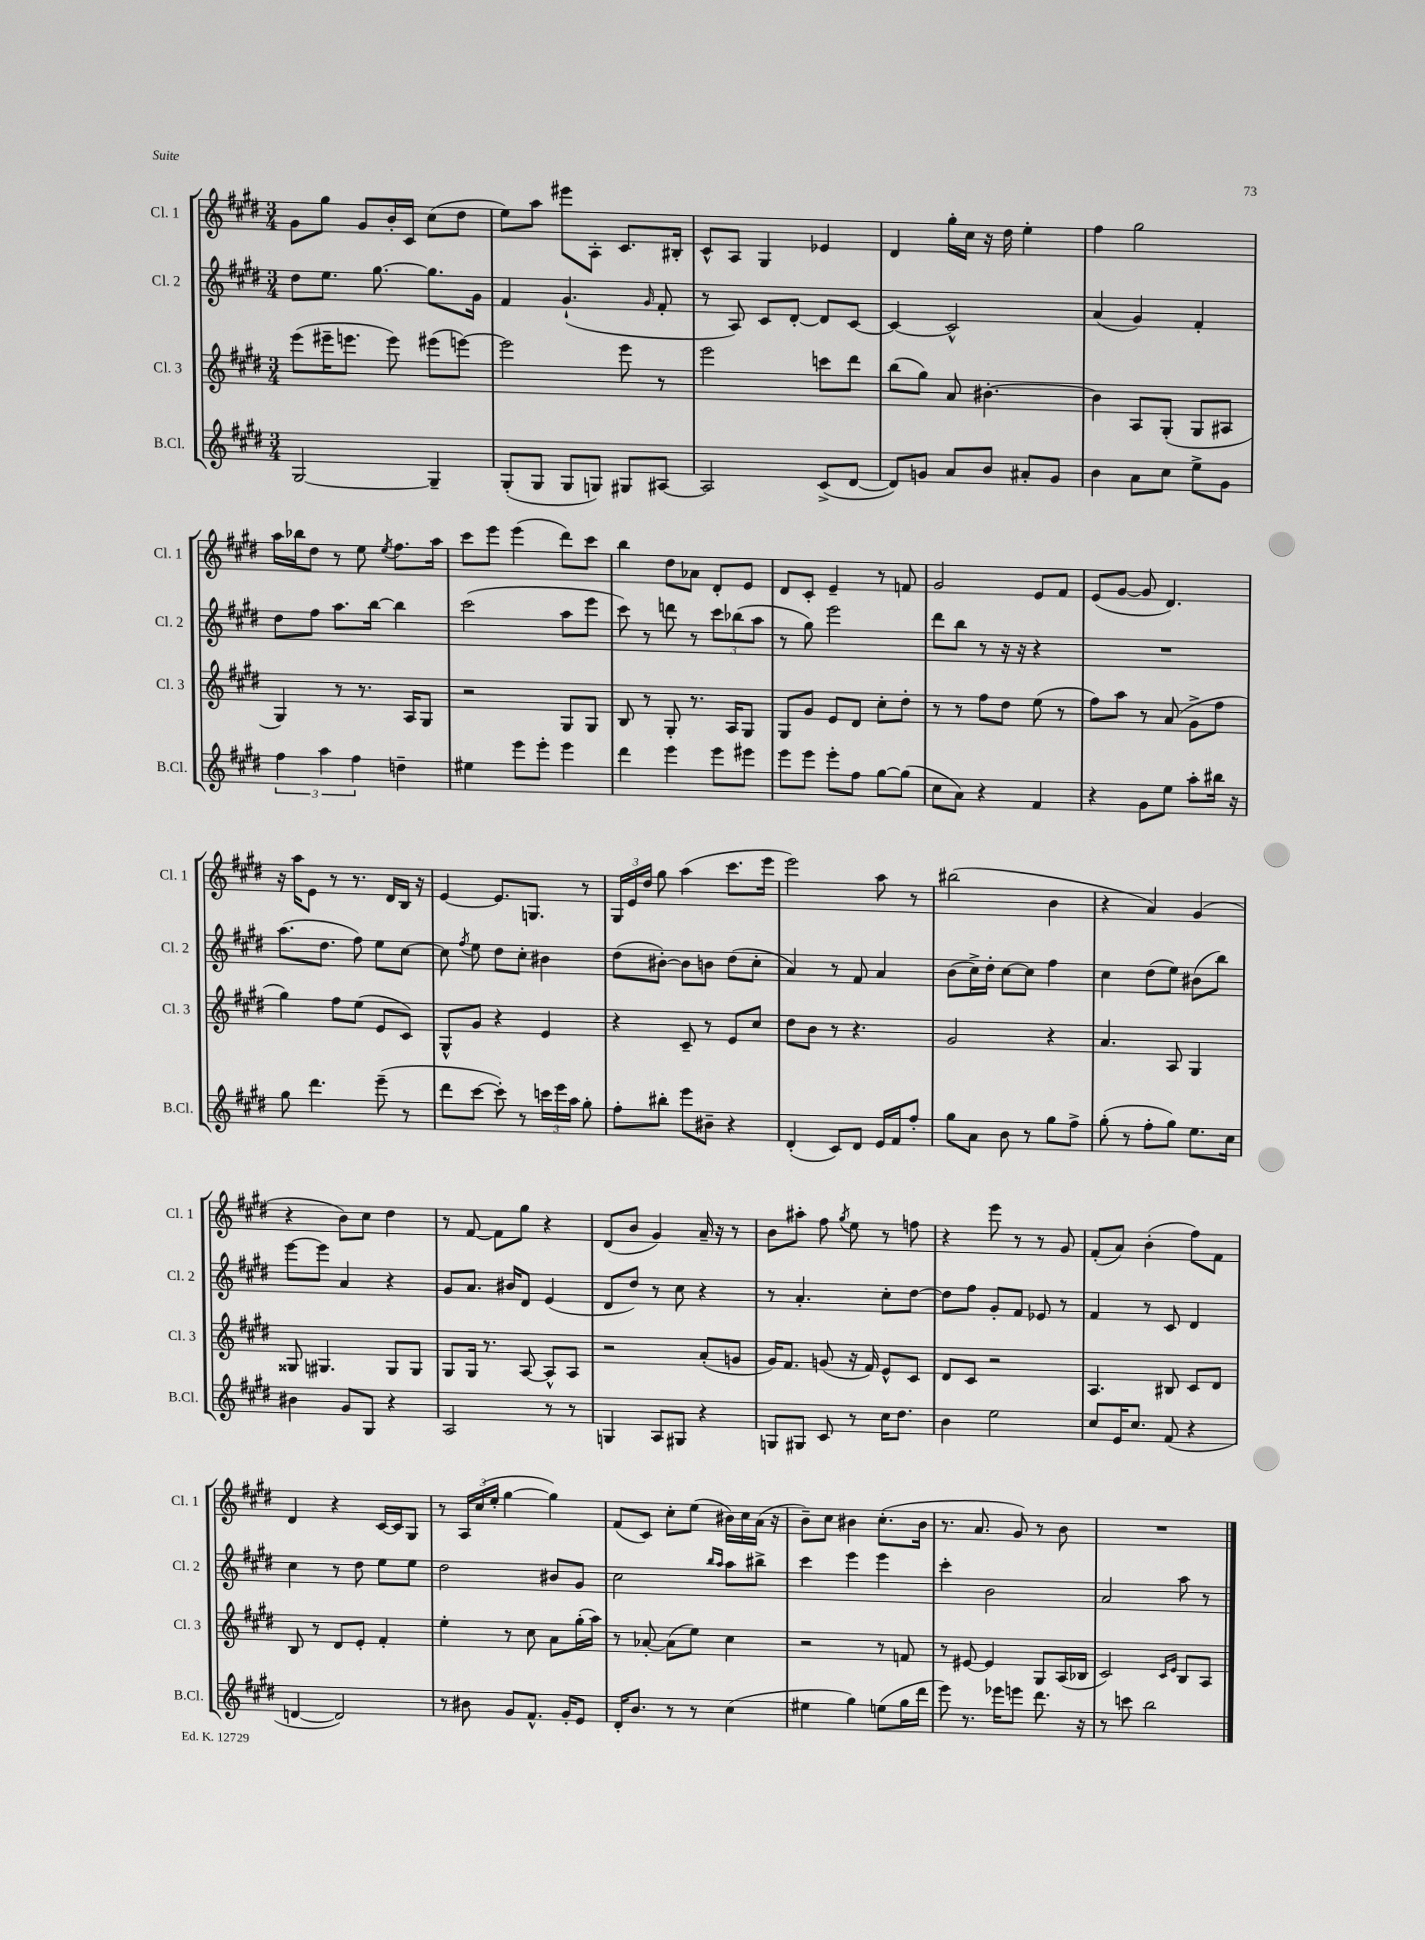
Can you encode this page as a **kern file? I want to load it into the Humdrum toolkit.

**kern	**kern	**kern	**kern
*staff4	*staff3	*staff2	*staff1
*clefG2	*clefG2	*clefG2	*clefG2
*k[f#c#g#d#]	*k[f#c#g#d#]	*k[f#c#g#d#]	*k[f#c#g#d#]
*M3/4	*M3/4	*M3/4	*M3/4
[2G#	(8eee	8dd#	8g#
.	16eee#~	8.ee	8gg#
.	8.eee	.	.
.	.	.	8g#
.	.	[8.gg#	.
.	8eee)	.	16b'
.	.	.	16c#
4G#~]	(8eee#	8.gg#]	(8cc#
.	[8eee)	.	8dd#
.	.	16g#	.
=	=	=	=
(8G#'	2eee]	4f#	8ee)
8G#	.	.	8aa
8G#	.	(4.g#`	8eee#
8G)	.	.	8A'
8G#	8eee	.	8.c#
.	.	16qqg#	.
[8A#	8r	8f#'	.
.	.	.	16B#'
=	=	=	=
2A#]	2eee	8r	8c#^^
.	.	8A)	8A
.	.	8c#	4G#
.	.	[8d#'	.
(8c#^	8ccc	8d#]	4e-
[8d#	8ddd#	[8c#	.
=	=	=	=
8d#])	(8bb	4c#_	4d#
8g	8gg#)	.	.
8a	8a	2c#^^]	16gg#'
.	.	.	16cc#
8b	[4.b#'	.	16r
.	.	.	16dd#
8a#'	.	.	4ee'
8g	.	.	.
=	=	=	=
4b	4b#]	(4a	4ff#
8a	8A	4g#)	2gg#
8cc#	(8G#'	.	.
8ee^	8G#	4f#'	.
8g#	8A#	.	.
=	=	=	=
6ff#	4G#)	8dd#	16aa
.	.	.	16bb-
.	.	8ff#	8dd#
6aa	.	.	.
.	8r	8.aa	8r
6ff#	.	.	.
.	8.r	.	8ee
.	.	[16bb	.
.	.	.	8qee
4dd~	.	4bb]	8.ff#
.	16A	.	.
.	8G#	.	.
.	.	.	16aa
=	=	=	=
4ee#	2r	(2ccc#	8ccc#
.	.	.	8eee
8eee	.	.	(4eee
8eee'	.	.	.
4eee	8G#	8aa	8ddd#)
.	8G#	8eee	8ccc#
=	=	=	=
4ddd#	8B	8ccc#)	4bb
.	8r	8r	.
4eee	8G#'	8ddd	8dd#
.	8.r	8r	8a-
8eee	.	12ccc#	8d#'
.	16A	.	.
.	.	(12bb-	.
8eee#	8G#	.	8e
.	.	12aa	.
=	=	=	=
8eee	8G#	8r	8d#
8eee	8g#	8gg#)	8c#'
8eee'	8e	2eee	4e~
8ff#	8d#	.	.
[8gg#	8cc#'	.	8r
(8gg#]	8dd#'	.	8f
=	=	=	=
8cc#	8r	8ddd#	2g#
8a)	8r	8bb	.
4r	8ff#	8r	.
.	8dd#	16r	.
.	.	16r	.
4f#	(8ee	4r	8e
.	8r	.	8f#
=	=	=	=
4r	8ff#)	2.r	(8e
.	8aa	.	[8g#
8g#	8r	.	8g#]
8ee	(8a	.	4.d#)
8aa'	8g#^	.	.
16bb#	8ff#	.	.
16r	.	.	.
=	=	=	=
8gg#	4gg#)	(8.aa	16r
.	.	.	16aa
4.ddd#	.	.	8e
.	.	8.dd#	.
.	8ff#	.	8r
.	(8ee	8ff#)	8.r
(8eee~	8e	8ee	.
.	.	.	16d#
8r	8c#)	[8cc#	16B
.	.	.	16r
=	=	=	=
8ddd#	8G#^^	8cc#]	[4e
.	.	8qff#	.
[8ccc#	8g#	8ee	.
8ccc#'])	4r	8dd#	8.e]
8r	.	8cc#'	.
.	.	.	8.G
24ccc	4e	4b#	.
24eee	.	.	.
24aa	.	.	.
8gg#'	.	.	8r
=	=	=	=
8ff#'	4r	(8dd#	24G#
.	.	.	24e
.	.	.	24dd#
8bb#'	.	[8b#')	8gg#
8eee	8c#~	8b#]	(4aa
8b#~	8r	8b	.
4r	8e	(8dd#	8.ccc#
.	8cc#	8cc#'	.
.	.	.	16eee
=	=	=	=
(4d#'	8dd#	4a)	2eee)
.	8b	.	.
8c#)	8r	8r	.
8d#	4.r	8f#	.
16e	.	4a	8aa
16f#	.	.	.
8ff#'	.	.	8r
=	=	=	=
8gg#	2g#	(8b	(2bb#
8a	.	16cc#^)	.
.	.	16dd#'	.
8b	.	[8cc#	.
8r	.	8cc#]	.
8gg#	4r	4ff#	4b
8ff#^	.	.	.
=	=	=	=
(8gg#'	4.a	4cc#	4r
8r	.	.	.
8ff#'	.	(8dd#	4a)
8gg#)	8A	8ee)	.
8.ee	4G#	(8b#	(4g#
.	.	8bb)	.
16cc#	.	.	.
=	=	=	=
4b#	8G##	[8eee	4r
.	4.G#	8eee]	.
8g#	.	4a	8b)
8G#	.	.	8cc#
4r	8G#	4r	4dd#
.	8G#	.	.
=	=	=	=
2A	8G#	8g#	8r
.	16G#	8.a	[8f#
.	8.r	.	.
.	.	.	8f#]
.	.	16b#	.
.	[8A	8d#	8gg#
8r	8A^^]	(4e	4r
8r	8A	.	.
=	=	=	=
4G	2r	8d#	(8d#
.	.	8dd#)	8b
8A	.	8r	4g#)
8G#	.	8cc#	.
4r	(8a'	4r	16a~
.	.	.	16r
.	8g	.	8r
=	=	=	=
8G	16g#)	8r	8b
.	8.f#	.	.
8G#	.	4.a'	8aa#'
8c#	(8g	.	8ff#
.	.	.	8qgg#
8r	16r	.	8ee
.	16f#)	.	.
16cc#	8e^^	8cc#'	8r
8.dd#	.	.	.
.	8c#	[8dd#	8ff
=	=	=	=
4b	8d#	8dd#]	4r
.	8c#	8ff#	.
2ee	2r	8g#'	8eee
.	.	8f#	8r
.	.	8e-	8r
.	.	8r	8g#
=	=	=	=
8cc#	4.A	4f#	(8f#'
16e	.	.	8a)
8.cc#	.	.	.
.	.	8r	(4b'
(8f#	8B#	8c#	.
4r	8c#	4d#	8ff#)
.	8d#	.	8f#
=	=	=	=
[4d	8B	4cc#	4d#
.	8r	.	.
2d])	8d#	8r	4r
.	8e'	8dd#	.
.	4f#'	8ee	[16c#
.	.	.	16c#]
.	.	8ee	8G#
=	=	=	=
8r	4ee'	2dd#	8r
8b#	.	.	24A
.	.	.	(24cc#
.	.	.	24ee'
8g#	8r	.	[4gg#
8.f#^^	8cc#	.	.
.	8a	8b#	4gg#])
16g#'	.	.	.
8e	(16gg#'	8g#	.
.	16aa)	.	.
=	=	=	=
16d#'	8r	2cc#	(8f#
8.b	.	.	.
.	[8a-'	.	8c#)
8r	(8a-]	.	8cc#'
8r	8ee)	.	(8ee
.	.	16qqbb	.
.	.	16qqaa	.
(4cc#	4cc#	8aa	16b#)
.	.	.	16cc#
.	.	8bb#^	(16a
.	.	.	16r
=	=	=	=
4ee#	2r	4ccc#	8b~)
.	.	.	8cc#
4gg#)	.	4eee	4b#
(8ee	8r	4eee	(8.cc#'
16gg#	8f	.	.
16ddd#	.	.	16b#
=	=	=	=
8eee)	8r	4ccc#'	8.r
8.r	[8e#	.	.
.	.	.	8.a
.	4e#]	2b	.
16eee-	.	.	.
8eee	.	.	8g#)
8.ddd#	8G#	.	8r
.	(16A	.	8b
16r	16B-	.	.
=	=	=	=
8r	2c#)	2a	2.r
8ccc	.	.	.
2bb	.	.	.
.	16qqc#	.	.
.	16qqe	.	.
.	8B	8aa	.
.	8A	8r	.
==	==	==	==
*-	*-	*-	*-
